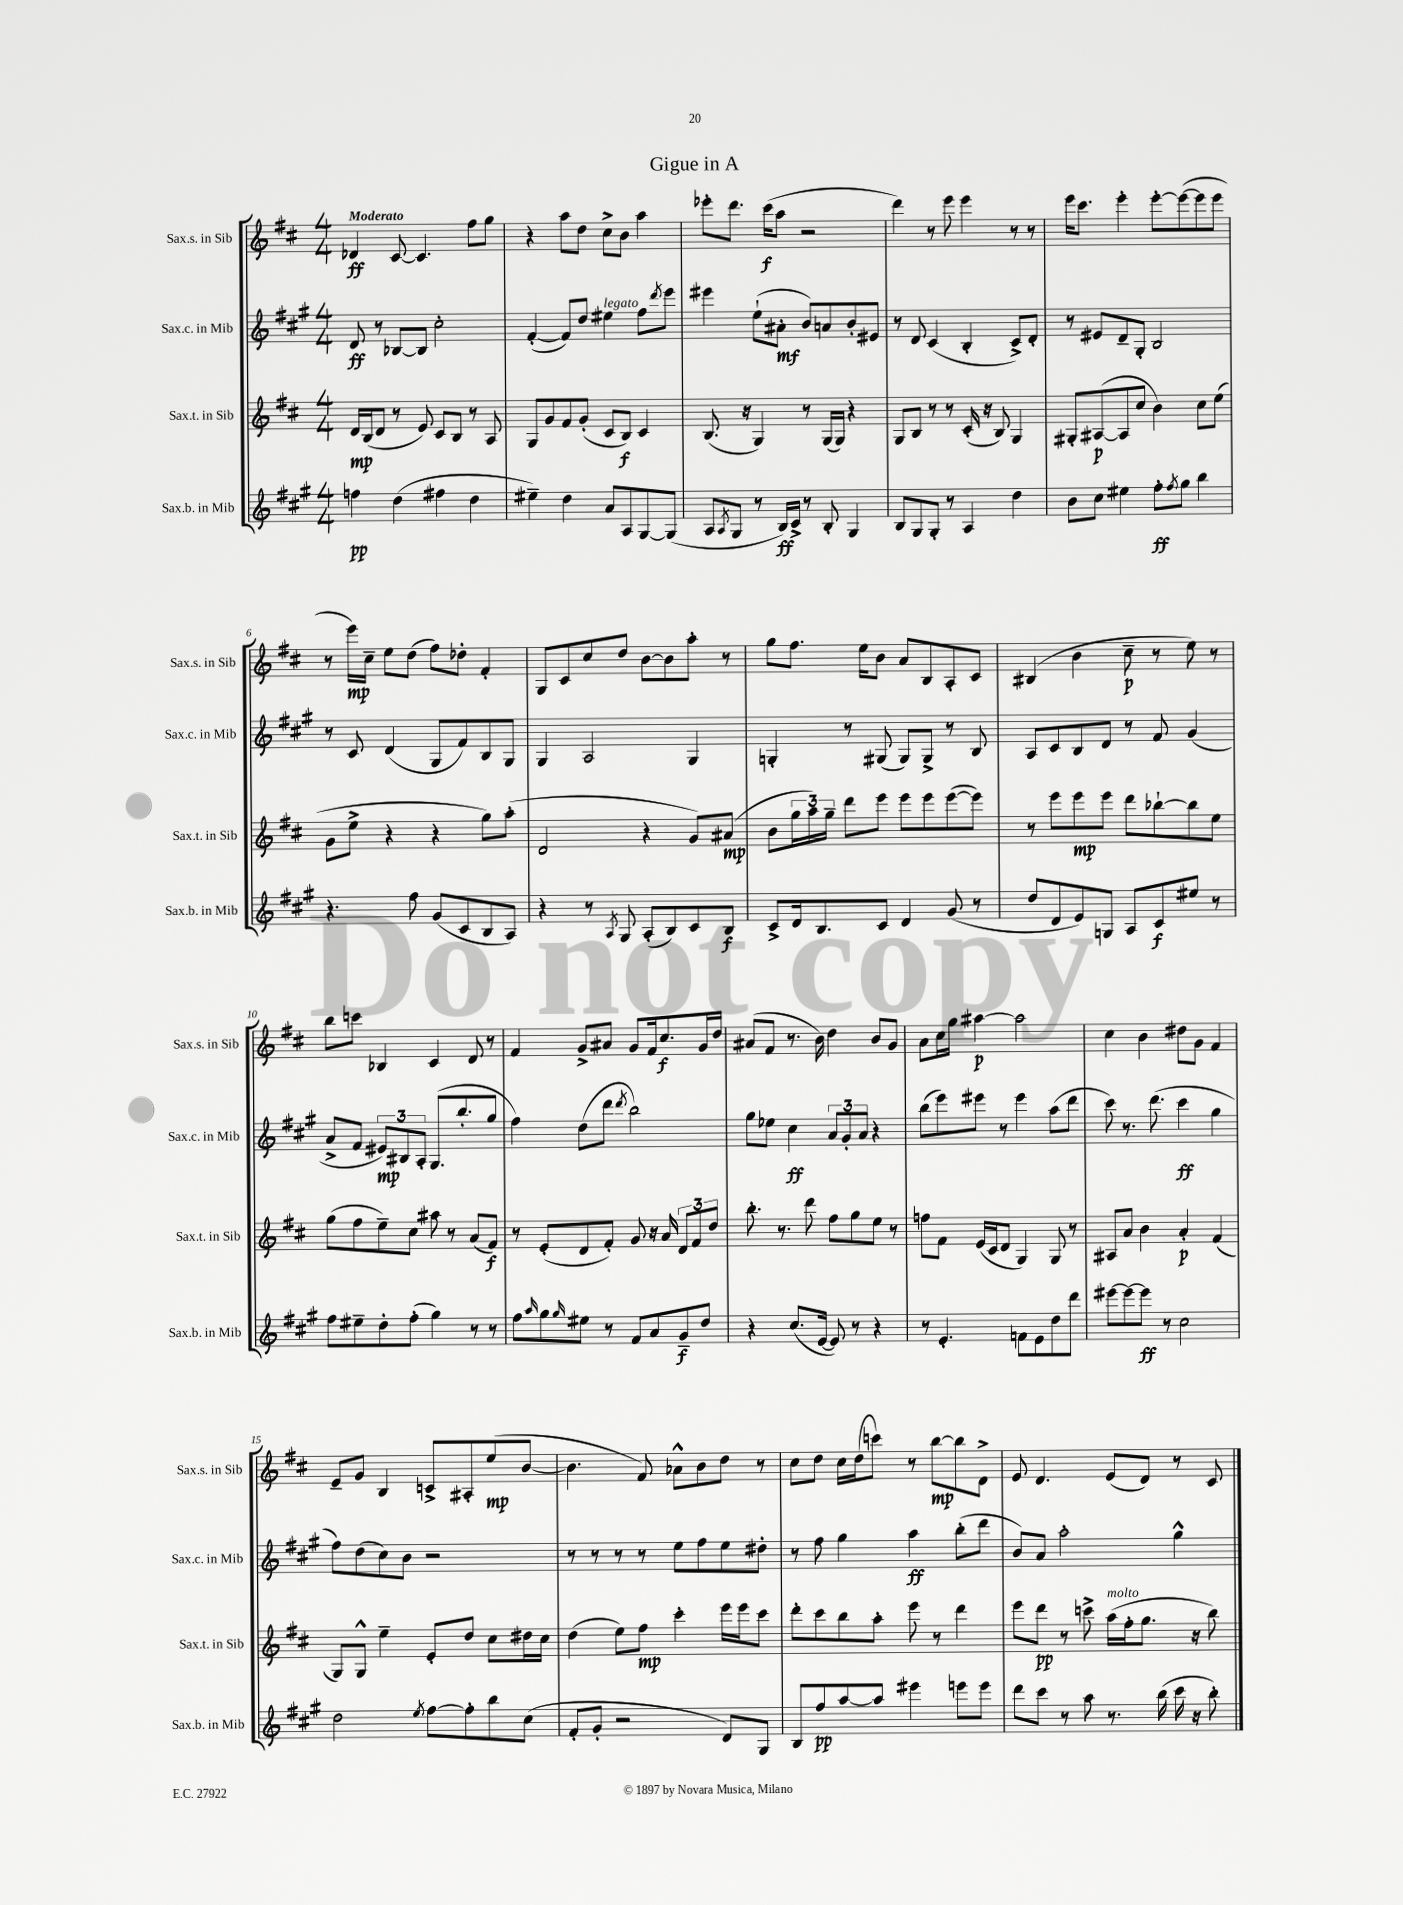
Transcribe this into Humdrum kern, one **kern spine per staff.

**kern	**kern	**kern	**kern
*staff4	*staff3	*staff2	*staff1
*clefG2	*clefG2	*clefG2	*clefG2
*k[f#c#g#]	*k[f#c#]	*k[f#c#g#]	*k[f#c#]
*M4/4	*M4/4	*M4/4	*M4/4
4ff\	16d/LL	8d/	4d-/
.	(16B/J	.	.
.	8d/J	8r	.
(4dd\	8r	[8B-/L	[8c#/
.	8e/)	8B-/]J	4.c#/]
4ff#\	8c#/L	2cc#'\	.
.	8B/J	.	.
4dd\	8r	.	8ff#\L
.	8A/	.	8gg\J
=	=	=	=
4ee#~\)	8G/L	([4f#'/	4r
.	8g/	.	.
4dd\	8f#/	8f#/]L)	8aa\L
.	(8g'/J	8dd/J	8dd\J
8a/L	8c#/L	4ee#\	8cc#^\L
8A/	8B/J)	.	8b\J
[8G#/	4c#/	8ff#\L	4aa\
.	.	8qddd/	.
(8G#/]J	.	8eee\J	.
=	=	=	=
8A/L	(8.B/	4eee#\	8eee-'\L
8qA/	.	.	.
8G#/J	.	.	8.ddd\J
.	16r	.	.
8r	4G/)	(8ee`\L	.
.	.	.	(16ccc#\LK
16B/LL)	.	8a#'\J	8aa\J
16c#^/JJ	.	.	.
8r	8r	8b/L)	2r
8B'/	(16G/LL	8a/	.
.	16G/JJ)	.	.
4G#/	4r	8b'/	.
.	.	8e#/J	.
=	=	=	=
8B/L	8G/L	8r	4ddd\)
8G#/	8B/J	8d/	.
8G#'/J	8r	(4c#/	8r
8r	8r	.	8eee\
4A/	(16c#'/	4B'/	4eee\
.	16r	.	.
.	8B/)	.	.
4dd\	4G/	8c#^/L)	8r
.	.	8d'/J	8r
=	=	=	=
8b\L	8G#'/L	8r	16eee\LK
.	.	.	8.ccc#\J
8cc#\J	([8A#/	8e#/L	.
4ee#\	8A#/]	8d~/	4eee'\
.	8cc#/J	8G#'/J	.
8ff#'\L	4b\)	2B/	[8eee'\L
8qff#/	.	.	.
8gg#\J	.	.	(8eee\_
4bb\	8cc#\L	.	8eee\]
.	(8ee\J	.	8eee\J
=	=	=	=
4.r	8g\L	8r	8r
.	8ee^\J	8c#/	16eee\LL)
.	.	.	16cc#~\JJ
.	4r	(4d/	8ee\L
8ff#\	.	.	(8dd\J
(8g#/L	4r	8G#/L	8ff#\L)
8c#/	.	8f#/)	8dd-'\J
8B/	8gg\L)	8B/	4f#'/
8A/J)	(8aa'\J	8G#/J	.
=	=	=	=
4r	2d/	4G#/	8G/L
.	.	.	8c#/
8r	.	2A/	8cc#/
8qA/	.	.	.
8G#/	.	.	8dd/J
(8A'/L	4r	.	[8b\L
8B/)	.	.	8b\]
8c#/	8g/L)	4G#/	8aa'\J
8B/J	(8a#/J	.	8r
=	=	=	=
8c#^/L	8b\L	4G'/	8gg\L
16d/k	24gg\L	.	8.ff#\J
.	24aa\)	.	.
8.B/	.	.	.
.	24gg~\JJ	.	.
.	8ddd\L	8r	.
.	.	.	16ee\LK
8c#/J	8eee\J	(8G#/	8b\J
4d/	8eee\L	8G#/L)	8a/L
.	8eee\	8G#^/J	8B/
(8g#/	([8eee\	8r	8A'/
8r	8eee\]J)	8B/	8c#/J
=	=	=	=
8dd/L	8r	8A/L	(4B#/
8d/	8eee\L	8c#/	.
8e/)	8eee\	8B/	4b\
8G/J	8eee\J	8d/J	.
8A/L	8ddd\L	8r	8cc#~\
8c#/	[8bb-`\	8f#/	8r
8ee#/J	8bb-\]	(4g#/	8ee\)
8r	8ee\J	.	8r
=	=	=	=
8ff#\L	(8gg\L	8a^/L	8bb\L
8ee#~\	8ff#\	8f#/J	8ccc\J
8dd'\	8ee~\)	12e#/L)	4B-/
.	.	12B#/	.
(8ff#'\J	8cc#\J	.	.
.	.	12A'/J	.
4gg#\)	8aa#\	(8.G#/L	4c#/
.	8r	.	.
.	.	8.bb'/	.
8r	(8a/L	.	8d/
8r	8f#/J)	8gg#/J	8r
=	=	=	=
8ff#\L	8r	4ff#\)	4f#/
16qqaa/	.	.	.
8gg#\	(8e'/L	.	.
16qqgg#/	.	.	.
8ee#\J	8d/	(8dd\L	8g^/L
8r	8f#'/J)	8ddd\J	8a#/J
.	.	8qddd/	.
8f#/L	8g/	2bb\)	8g/L
8a/	16r	.	16f#/k
.	16a/	.	8.cc#/
8g#~/	12d/L	.	.
.	12f#/	.	.
8dd/J	.	.	16g/L
.	12dd/J	.	.
.	.	.	16dd/JJ
=	=	=	=
4r	8.bb'\	8gg#\L	(8a#/L
.	.	8ee-\J	8f#/J
.	8.r	.	.
(8.cc#/L	.	4cc#\	8.r
.	8ddd\	.	.
[16e/Jk	.	.	16b\)
8e/])	8ff#\L	12a/L	4dd\
.	.	12g#'/	.
8r	8gg\	.	.
.	.	12a/J	.
4r	8ee\J	4r	8b/L
.	8r	.	8g/J
=	=	=	=
8r	8ff\L	(8bb\L	8a\L
4.e'/	8f#\J	8eee\)	16cc#\L
.	.	.	16gg\JJ
.	(16e/LL	8eee#\J	[4aa#\
.	16c#/J	.	.
.	8d/J	8r	.
8f\L	4G/)	4eee#\	2aa#\]
8e\	.	.	.
8dd\	8G/	(8aa\L	.
8ddd\J	8r	8ddd\J	.
=	=	=	=
[8eee#\L	8A#/L	8ccc#\)	4cc#\
8eee#\_	8a/J	8.r	.
8eee#\]J	4b\	.	4b\
.	.	(8.ddd\	.
8r	.	.	.
2cc#\	4a'/	4ccc#\	8dd#\L
.	.	.	8g\J
.	(4f#/	4gg#\	4f#/
=	=	=	=
2dd\	8G/L)	8ff#\L)	8e~/L
.	8G^^/J	(8dd\	8g/J
.	4ee~\	8cc#\)	4B/
.	.	8b\J	.
8qee/	.	.	.
[8ff#\L	8e'/L	2r	8c^/L
8ff#'\]	8dd/J	.	8A#'/
8bb\	8cc#\L	.	(8ee/
(8cc#\J	16dd#\L	.	[8b/J
.	16cc#\JJ	.	.
=	=	=	=
8f#'/L	(4dd\	8r	4.b\]
8g#'/J	.	8r	.
2r	8ee\L)	8r	.
.	8ff#\J	8r	8f#/)
.	4ccc#'\	8ee\L	8a-^^\L
.	.	8ff#\	8b\
8d/L)	16eee\LL	8ee\	8dd\J
.	16eee\J	.	.
8G#/J	8ccc#\J	8dd#'\J	8r
=	=	=	=
8B/L	8ddd'\L	8r	8cc#\L
8ff#/	8ccc#\	8ff#\	8dd\J
[8aa/	8bb\	4gg#\	16cc#\LL
.	.	.	(16dd\J
8aa/]J	8aa'\J	.	8ccc\J)
4eee#\	8eee\	4aa\	8r
.	8r	.	[8bb\L
8eee\L	4ddd\	(8bb'\L	8bb\]
8eee\J	.	8ddd\J	8d^\J
=	=	=	=
8ddd\L	8eee\L	8b/L)	8e/
8ccc#\J	8ddd\J	8a/J	4.d/
8r	8r	2aa'\	.
8aa\	8ccc^\	.	.
8.r	(16aa\LL	.	(8e/L
.	16ff#'\J	.	.
.	8.gg\J	.	8d/J)
(16bb\	.	.	.
16ccc#\	.	4gg#^^\	8r
16r	16r	.	.
8bb'\)	8bb\)	.	8c#/
==	==	==	==
*-	*-	*-	*-
